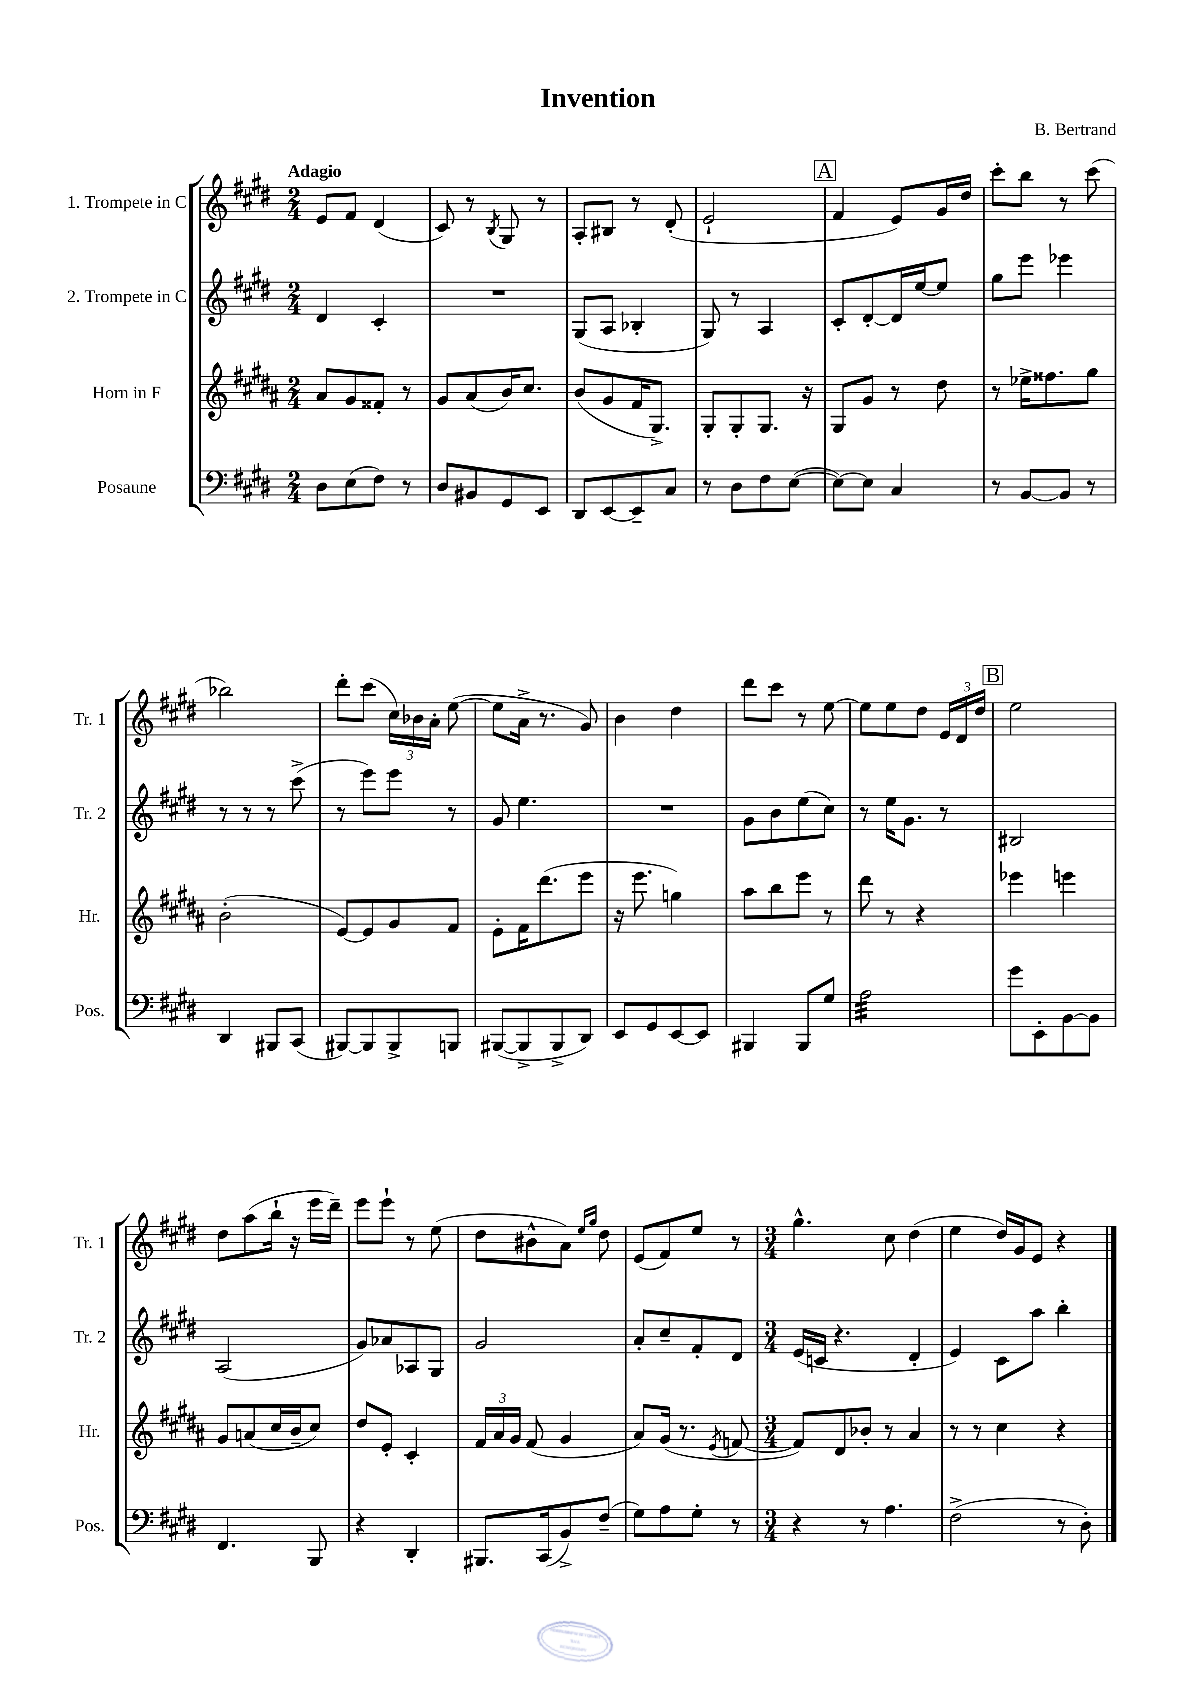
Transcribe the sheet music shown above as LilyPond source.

\header { title = "Invention" composer = "B. Bertrand" }
<<
\new StaffGroup <<
\new Staff = "s0" \with { instrumentName = "1. Trompete in C" shortInstrumentName = "Tr. 1" } {
    \clef treble \key e \major \numericTimeSignature \time 2/4 \tempo "Adagio"
    \autoBeamOff e'8[ fis'8] dis'4( |
    cis'8) r8 \acciaccatura { b8 } gis8 r8 |
    a8[-. bis8] r8 dis'8-.( |
    e'2-! |
    \mark \markup { \box "A" } fis'4 e'8[) gis'16 dis''16] |
    cis'''8[-. b''8] r8 cis'''8( |
    bes''2) |
    dis'''8[-. cis'''8]( \tuplet 3/2 { cis''16[) bes'16 a'16]-. } e''8~( |
    e''8[ a'16]-> r8. gis'8) |
    b'4 dis''4 |
    dis'''8[ cis'''8] r8 e''8~ |
    e''8[ e''8 dis''8] \tuplet 3/2 { e'16[ dis'16 dis''16] } |
    \mark \markup { \box "B" } e''2 |
    dis''8[ a''8( b''16]-! r16 e'''16[ dis'''16]--) |
    e'''8[ e'''8]-! r8 e''8( |
    dis''8[ bis'8-^ a'8]) \grace { e''16[ gis''16] } dis''8 |
    e'8[( fis'8) e''8] r8 |
    \numericTimeSignature \time 3/4 gis''4.-^ cis''8 dis''4( |
    e''4 dis''16[) gis'16 e'8] r4 \bar "|." |
}
\new Staff = "s1" \with { instrumentName = "2. Trompete in C" shortInstrumentName = "Tr. 2" } {
    \clef treble \key e \major \numericTimeSignature \time 2/4
    \autoBeamOff dis'4 cis'4-. |
    R2 |
    gis8[( a8] bes4-. |
    gis8) r8 a4 |
    \mark \markup { \box "A" } cis'8[-. dis'8~-. dis'16 e''16~ e''8] |
    gis''8[ e'''8] ees'''4 |
    r8 r8 r8 cis'''8->( |
    r8 e'''8[) e'''8] r8 |
    gis'8 e''4. |
    R2 |
    gis'8[ b'8 e''8( cis''8]) |
    r8 e''16[ gis'8.] r8 |
    \mark \markup { \box "B" } bis2 |
    a2( |
    gis'8[) aes'8 aes8 gis8] |
    gis'2 |
    a'8[-. cis''8-- fis'8-. dis'8] |
    \numericTimeSignature \time 3/4 e'16[( c'16] r4. dis'4-. |
    e'4) cis'8[ a''8] b''4-. \bar "|." |
}
\new Staff = "s2" \with { instrumentName = "Horn in F" shortInstrumentName = "Hr." } {
    \clef treble \key b \major \numericTimeSignature \time 2/4
    \autoBeamOff ais'8[ gis'8 fisis'8]-. r8 |
    gis'8[ ais'8( b'16) cis''8.] |
    b'8[( gis'8 fis'16 gis8.]->) |
    gis8[-. gis8-. gis8.] r16 |
    \mark \markup { \box "A" } gis8[ gis'8] r8 dis''8 |
    r8 ees''16[-> fisis''8. gis''8] |
    b'2-.( |
    e'8[~) e'8 gis'8 fis'8] |
    e'8[-. fis'16 dis'''8.( e'''8] |
    r16 e'''8. g''4) |
    ais''8[ b''8 e'''8] r8 |
    dis'''8 r8 r4 |
    \mark \markup { \box "B" } ees'''4 e'''4 |
    gis'8[ a'8( cis''16 b'16-- cis''8]) |
    dis''8[ e'8]-. cis'4-. |
    \tuplet 3/2 { fis'16[ ais'16 gis'16] } fis'8( gis'4 |
    ais'8[) gis'16]( r8. \acciaccatura { e'8 } f'8~ |
    \numericTimeSignature \time 3/4 f'8[) dis'8 bes'8]-. r8 ais'4 |
    r8 r8 cis''4 r4 \bar "|." |
}
\new Staff = "s3" \with { instrumentName = "Posaune" shortInstrumentName = "Pos." } {
    \clef bass \key e \major \numericTimeSignature \time 2/4
    \autoBeamOff dis8[ e8( fis8]) r8 |
    dis8[ bis,8 gis,8 e,8] |
    dis,8[ e,8~ e,8-- cis8] |
    r8 dis8[ fis8 e8]~( |
    \mark \markup { \box "A" } e8[~) e8] cis4 |
    r8 b,8[~ b,8] r8 |
    dis,4 bis,,8[ cis,8]( |
    bis,,8[~) bis,,8 bis,,8-> b,,8] |
    bis,,8[~( bis,,8-> bis,,8-> dis,8]) |
    e,8[ gis,8 e,8~ e,8] |
    bis,,4 bis,,8[ gis8] |
    a2:32 |
    \mark \markup { \box "B" } gis'8[ e,8-. b,8~ b,8] |
    fis,4. b,,8 |
    r4 dis,4-. |
    bis,,8.[ cis,16( b,8->) fis8]--( |
    gis8[) a8 gis8]-. r8 |
    \numericTimeSignature \time 3/4 r4 r8 a4. |
    fis2->( r8 dis8-.) \bar "|." |
}
>>
>>
\layout { \context { \Score \remove "Bar_number_engraver" } }
